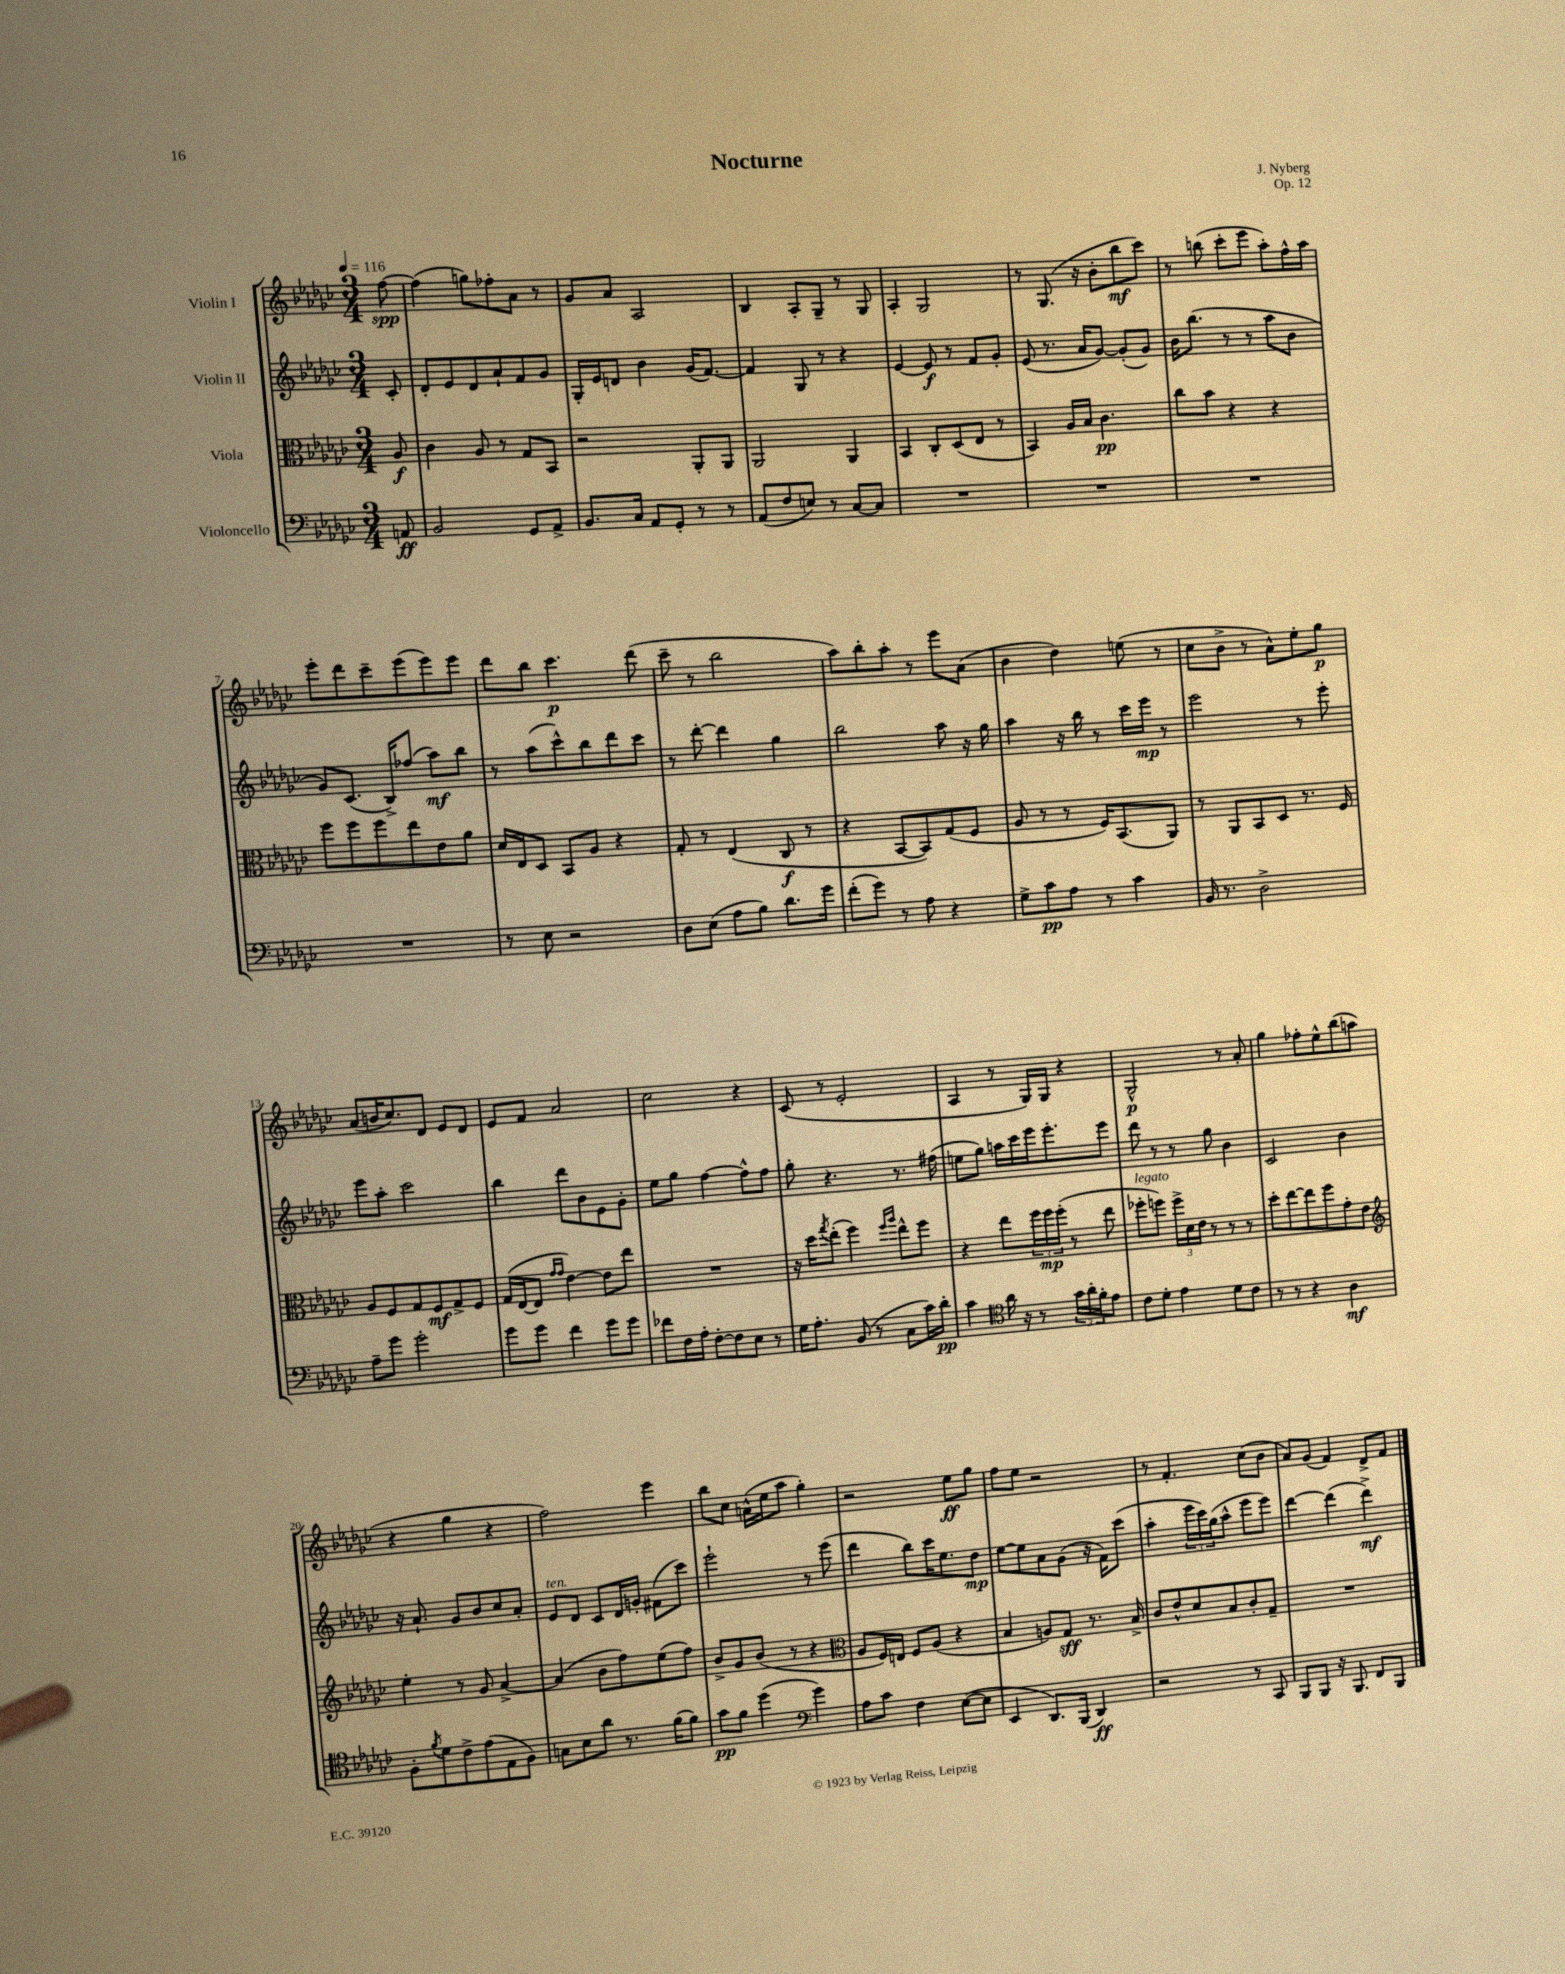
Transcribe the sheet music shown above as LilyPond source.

\header { title = "Nocturne" composer = "J. Nyberg" opus = "Op. 12" }
<<
\new StaffGroup <<
\new Staff = "s0" \with { instrumentName = "Violin I" } {
    \clef treble \key ges \major \numericTimeSignature \time 3/4 \partial 8 \tempo 4 = 116
    f''8~\spp |
    f''4( g''8) fes''8-. aes'8 r8 |
    ges'8 aes'8 aes2 |
    bes4 aes8-. ges8-- r8 ges8 |
    aes4-. ges2 |
    r8 ges8.( r16 bes'8-. bes''8\mf ces'''8) |
    r8 b''8( ces'''8-. ees'''8 aes''8-.) f''16-^ aes''16 |
    ees'''8-. des'''8 ces'''8-- ees'''8( ees'''8) ees'''8 |
    des'''8 bes''8 ces'''4.\p des'''8( |
    ces'''8-- r8 bes''2 |
    aes''8) bes''8-. aes''8-. r8 ees'''8 aes'8( |
    bes'4 des''4) e''8( r8 |
    ces''8 bes'8-> r8 aes'8-^) ees''8-. ges''8\p |
    aes'8( b'16 ces''8.) des'8 ees'8 des'8 |
    ees'8 f'8 aes'2 |
    ces''2 r4 |
    ces'8( r8 ees'2-. |
    aes4 r8 ges16) ges16 r4 |
    ges2-^\p r8 aes'8-. |
    ges''4 fes''8-. ees''8-^ bes''8( a''8 |
    r4 ges''4 r4 |
    f''2) ees'''4 |
    bes''8 ces''8 a'16-^( ees''16 aes''8 ges''4-.) |
    r2 ees''8\ff ges''8 |
    f''8 ees''8 r2 |
    r8 f'4.-. ces''8( bes'8 |
    aes'8) ges'8( f'4) des'8-> f'8 \bar "|." |
}
\new Staff = "s1" \with { instrumentName = "Violin II" } {
    \clef treble \key ges \major \numericTimeSignature \time 3/4 \partial 8
    ces'8-. |
    des'8-. ees'8 des'8 aes'8-! f'8 ges'8 |
    ges16-. ees'16 d'8 bes'4 ges'16( f'8.~) |
    f'4 ges8 r8 r4 |
    ees'4~ ees'8\f r8 f'8 ges'8-. |
    ees'8( r8. aes'16 ges'8~) ges'8-.( ges'8) |
    bes'16 bes''8.( r8 r8 aes''8 bes'8 |
    ges'8) ces'8.( bes16->) fes''8( aes''8\mf) bes''8 |
    r8 aes''8( ces'''8-^) bes''8 des'''8 ces'''8 |
    r8 des'''8~-. des'''4 ges''4 |
    bes''2 aes''8 r16 ges''16 |
    aes''4 r16 bes''16 r8 ces'''16 ees'''16\mp r8 |
    ees'''2 r8 ees'''8-. |
    ees'''8 aes''8-. ces'''2 |
    bes''4 des'''8 bes'8 ees'8 ges'8-. |
    ees''8 ges''8 f''4~ f''8-^ f''8 |
    ges''8-. r4. r8. fis''16( |
    e''8 ges''8) a''16 ces'''16 ees'''16 ees'''8.-. ees'''8 |
    des'''8 r8 r8 ges''8 bes'4 |
    ces'2 bes'4 |
    r16 aes'8.-! ges'8 bes'8 ces''8 aes'8-. |
    ees'8^\markup { \italic "ten." } des'8 ces'8 des'16 g'16-. fis'8( ces'''8) |
    ees'''2-! r8 ees'''8( |
    des'''4 bes''8) ces'''16 ees''8. des''8\mp |
    ees''8~ ees''8 aes'8 ges'8( r16 f'16) ces'''8( |
    aes''4-. \tuplet 3/2 { ees'''16 ces'''16) ges''16( } aes''8-^ ees'''8 ees'''8) |
    des'''4~ des'''4( des'''4->\mf) \bar "|." |
}
\new Staff = "s2" \with { instrumentName = "Viola" } {
    \clef alto \key ges \major \numericTimeSignature \time 3/4 \partial 8
    aes8\f |
    ces'4 aes8 r8 ges8 bes,8 |
    r2 aes,8-. aes,8 |
    aes,2 aes,4 |
    bes,4 ces8-. des8( ees8 r8 |
    bes,4) aes16 bes16 ces'4.\pp |
    ces''8 bes'8 r4 r4 |
    f''8 f''8 f''8 ees''8 ees'8 aes'8 |
    des'16 ees16 des8 bes,8 aes8 r4 |
    ges8-. r8 ees4( ces8\f r8 |
    r4 bes,8~ bes,8) ges8( f8 |
    aes8 r8 r8 f16) bes,8.( aes,8) |
    r8 aes,8 bes,8 des8 r8. f16 |
    aes8 f8 ges8 f8\mf ges8-> f8 |
    ges16( ees16~ ees8 \grace { ges'16 ges'16 } ees'4~) ees'8 ees''8 |
    R2. |
    r16 des''16 \acciaccatura { ges''8 } ees''8-.( f''4) \grace { f''16 aes''16 } ees''8-^ f''8 |
    r4 ees''8 \tuplet 3/2 { f''16 f''16\mp f''16-.( } r8 ees''8 |
    fes''8-.^\markup { \italic "legato" } f''8) \tuplet 3/2 { f''16-> des'16 ees'16 } r8 r8 r8 |
    des''8-. ees''8~ ees''8 f''8 ges'8-. ees'8 |
    \clef treble ees''4-. r8 ges'8 aes'4~-> |
    aes'4( bes'8 f''8) ees''8( f''8) |
    bes'8-> ges'8 bes'8( r8 r4 |
    \clef alto aes8 f16) e16 f8 aes8( r4 |
    bes4 a8) ges8\sff r8. bes16-> |
    ces'8 ees'8-^ des'8 bes8 ces'8-. ges8-- |
    R2. \bar "|." |
}
\new Staff = "s3" \with { instrumentName = "Violoncello" } {
    \clef bass \key ges \major \numericTimeSignature \time 3/4 \partial 8
    a,8\ff |
    bes,2 ges,8 aes,8-> |
    bes,8. ces16 aes,8 ges,8-. r8 r8 |
    aes,8( f8 e8) r8 ces8~ ces8 |
    R2. |
    R2. |
    R2. |
    R2. |
    r8 ees8 r2 |
    des8 ees8( aes8 bes8) des'8. ges'16 |
    f'8-.( ges'8) r8 aes8 r4 |
    ges8-> ces'8\pp aes8 r8 ces'4 |
    bes,16 r8. des2-> |
    aes8-- ges'8 ges'2-. |
    ges'8 ges'8 f'4 ges'8 ges'8 |
    fes'8 f16 aes16-. f8~-. f8 ees8 r8 |
    ges16 aes8.-. bes,8( r8 ces8 ces'16) des'16-.\pp |
    ces'4 \clef tenor aes'16 r16 r8 \tuplet 3/2 { ges'16 aes'16-. f'16-. } ees'8 |
    ces'8 des'8-. ees'4 des'8 ces'8 |
    r8 r8 r4 aes4\mf |
    f8-. \acciaccatura { f'8 } des'8 ces'8-> ees'8( ees8 f8) |
    g8 bes8 aes'8 r8. f'16( f'8) |
    ges'8\pp f'8 des''4( \clef bass ges'4) |
    aes8 ces'8 f4 ees8~( ees8 |
    ees,4 des,8.) bes,,16( des,4\ff) |
    r2 r8 ces,8 |
    bes,,8 bes,,8 r16 bes,,8. f,8 bes,,8 \bar "|." |
}
>>
>>
